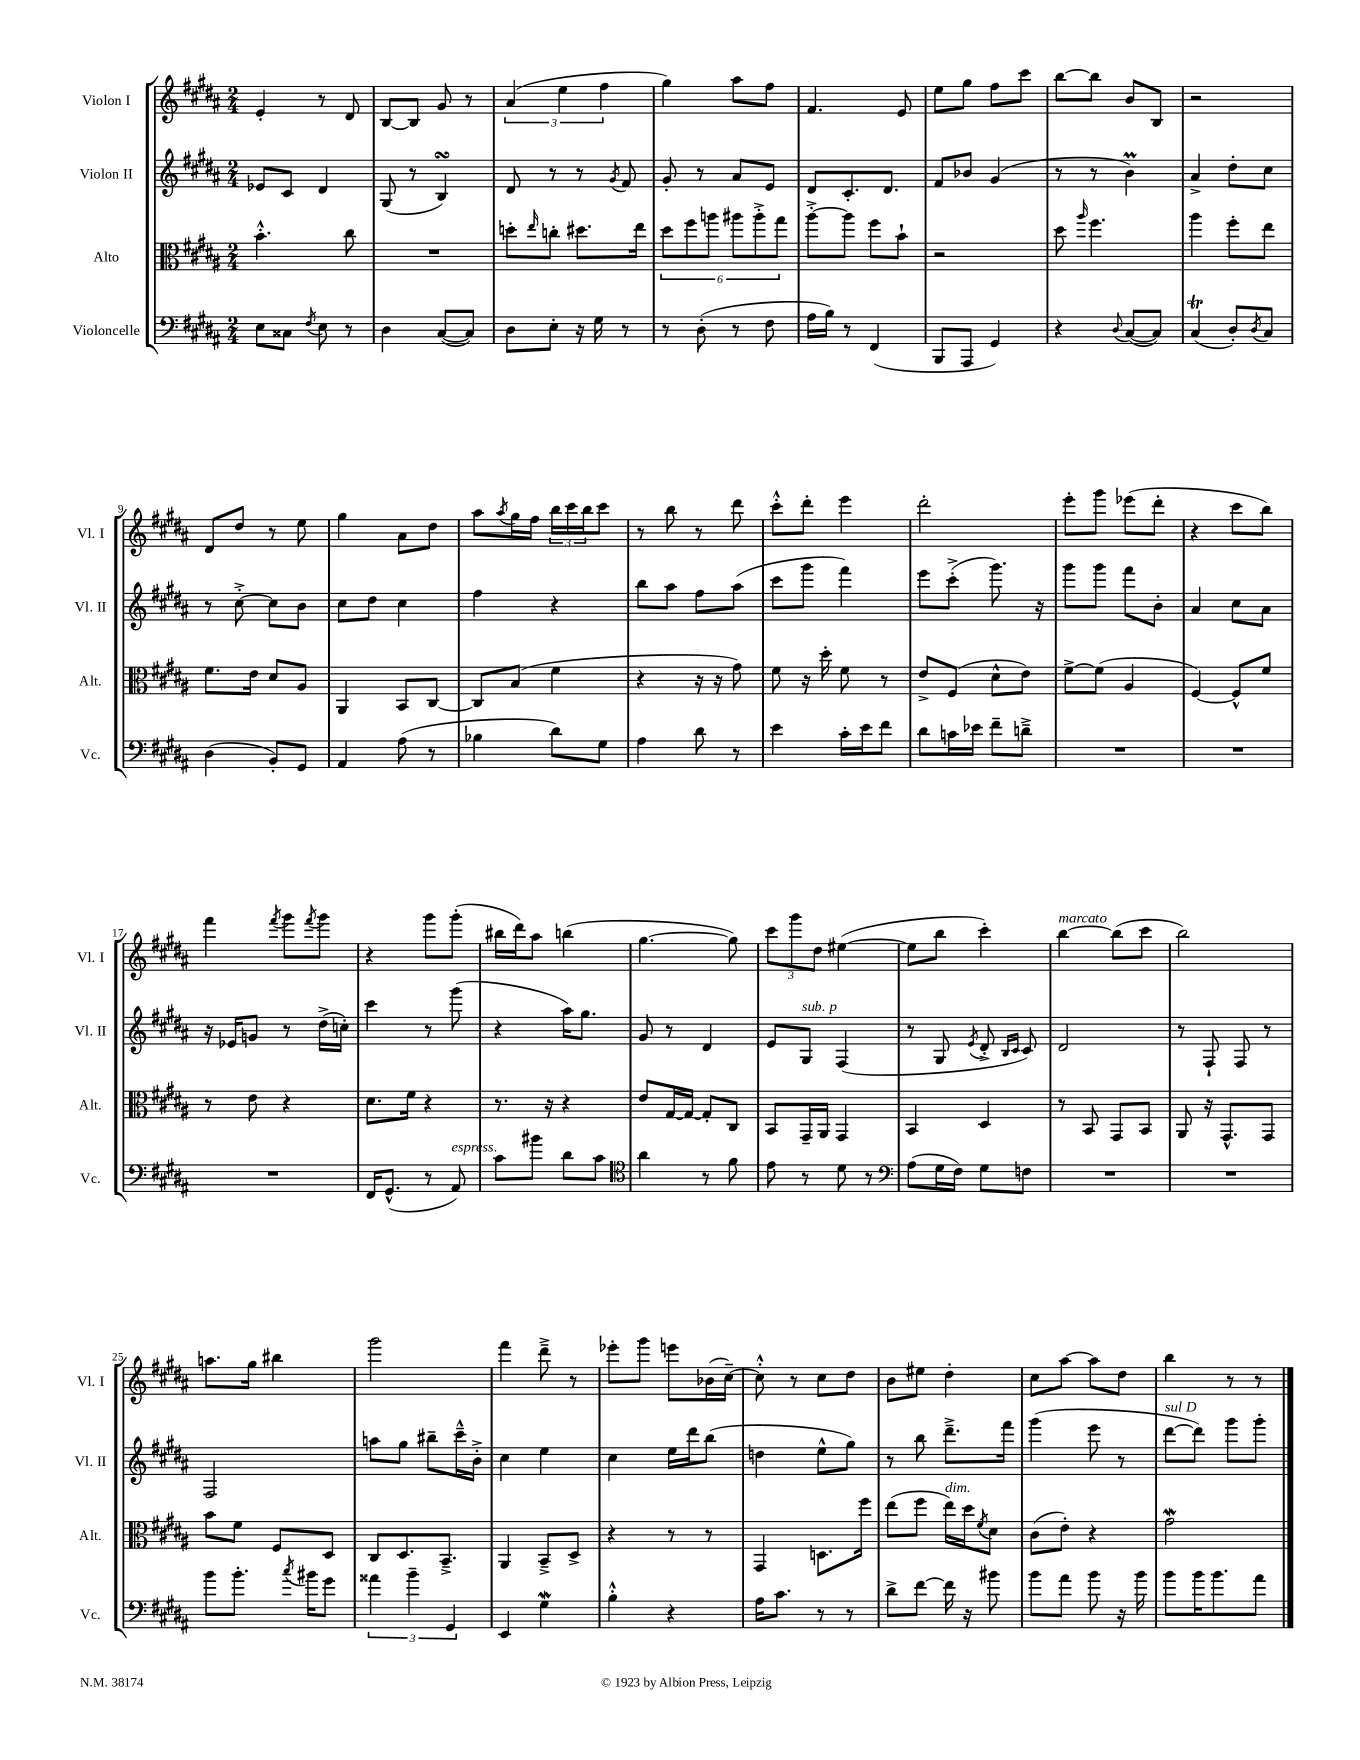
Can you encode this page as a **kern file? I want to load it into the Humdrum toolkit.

**kern	**kern	**kern	**kern
*part4	*part3	*part2	*part1
*staff4	*staff3	*staff2	*staff1
*I"Violoncelle	*I"Alto	*I"Violon II	*I"Violon I
*I'Vc.	*I'Alt.	*I'Vl. II	*I'Vl. I
*clefF4	*clefC3	*clefG2	*clefG2
*k[f#c#g#d#a#]	*k[f#c#g#d#a#]	*k[f#c#g#d#a#]	*k[f#c#g#d#a#]
*M2/4	*M2/4	*M2/4	*M2/4
=1	=1	=1	=1
8E\L	4.b'^^\	8e-X/L	4e'/
8C##X\J	.	8c#/J	.
8qF#/	.	.	.
8E\	.	4d#/	8r
8r	8cc#\	.	8d#/
=2	=2	=2	=2
4D#\	2r	(8G#/	[8B/L
.	.	8r	8B/J]
([8C#/L	.	4BsSSs/)	8g#/
8C#/J])	.	.	8r
=3	=3	=3	=3
8D#\L	8ddn'\L	8d#/	(6a#/
.	16qqee/	.	.
8E'\J	8ccn'\J	8r	.
.	.	.	6ee\
16r	8.dd#X\L	8r	.
16G#\	.	.	.
.	.	.	6ff#\
.	.	8qg#/	.
8r	.	8f#/	.
.	16ee\Jk	.	.
=4	=4	=4	=4
8r	12dd#\L	8g#'/	4gg#\)
.	12ff#\	.	.
(8D#'\	.	8r	.
.	12aan\J	.	.
8r	12aa#X\L	8a#/L	8aa#\L
.	12aa#'^\	.	.
8F#\	.	8e/J	8ff#\J
.	12gg#\J	.	.
=5	=5	=5	=5
16A#\LL	[8aa#'^\L	8d#/L	4.f#/
16B\JJ)	.	.	.
8r	8aa#\J]	8.c#'/	.
(4FF#/	8ff#\L	.	.
.	.	8.d#/J	.
.	8b`\J	.	8e/
=6	=6	=6	=6
8BBB/L	2r	8f#/L	8ee\L
8AAA#/J	.	8b-X/J	8gg#\J
4GG#/)	.	(4g#/	8ff#\L
.	.	.	8ccc#\J
=7	=7	=7	=7
4r	8dd#\	8r	[8bb\L
.	16qqaa#/	.	.
.	4.ff#\	8r	8bb\J]
8qqD#/	.	.	.
([8C#/L	.	4bM\)	8b/L
8C#/J])	.	.	8B/J
=8	=8	=8	=8
(4C#T/	4aa#\	4a#^/	2r
8D#'/L)	8ff#'\L	8dd#'\L	.
8qD#/	.	.	.
8C#/J	8ee\J	8cc#\J	.
!!LO:LB:g=z
=9	=9	=9	=9
(4D#\	8.f#\L	8r	8d#/L
.	.	[8cc#'^\	8dd#/J
.	16e\Jk	.	.
8BB'/L)	8d#/L	8cc#\L]	8r
8GG#/J	8A#/J	8b\J	8ee\
=10	=10	=10	=10
4AA#/	4AA#/	8cc#\L	4gg#\
.	.	8dd#\J	.
(8A#\	8BB/L	4cc#\	8a#\L
8r	[8C#/J	.	8dd#\J
=11	=11	=11	=11
4B-X\	8C#/L]	4ff#\	8aa#\L
.	.	.	8qaa#/
.	(8B/J	.	16gg#\L
.	.	.	16ff#\JJ
8d#\L)	4f#\	4r	24bb\LL
.	.	.	24ccc#\
.	.	.	24bb\J
8G#\J	.	.	8ccc#\J
=12	=12	=12	=12
4A#\	4r	8bb\L	8r
.	.	8aa#\J	8bb\
8d#\	16r	8ff#\L	8r
.	16r	.	.
8r	8g#\)	(8aa#\J	8ddd#\
=13	=13	=13	=13
4e\	8f#\	8ccc#\L	8ccc#'^^\L
.	16r	8ggg#\J	8ddd#'\J
.	16dd#'\	.	.
16c#'\LL	8f#\	4fff#\)	4eee\
16e\J	.	.	.
8f#\J	8r	.	.
=14	=14	=14	=14
8d#\L	8e^/L	8eee\L	2ddd#'\
16cn\L	(8F#/J	(8ccc#'^\J	.
16e-X\JJ	.	.	.
8f#~\L	8d#^^\L	8.ggg#\)	.
8dn~^\J	8e\J)	.	.
.	.	16r	.
=15	=15	=15	=15
2r	[8f#^\L	8ggg#\L	8eee'\L
.	(8f#\J]	8ggg#\J	8ggg#\J
.	4A#/	8fff#\L	(8eee-X\L
.	.	8b'\J	8ddd#'\J
=16	=16	=16	=16
2r	[4F#/)	4a#/	4r
.	8F#^^/L]	8cc#\L	8ccc#\L
.	8f#/J	8a#\J	8bb\J)
!!LO:LB:g=z
=17	=17	=17	=17
2r	8r	16r	4fff#\
.	.	16e-X/KL	.
.	8e\	8gn/J	.
.	.	.	8qfff#/
.	4r	8r	8ggg#\L
.	.	.	8qfff#/
.	.	(16dd#^\LL	8ggg#\J
.	.	16ccn'\JJ)	.
=18	=18	=18	=18
16FF#/KL	8.d#\L	4ccc#\	4r
(8.GG#^^/J	.	.	.
.	16f#\Jk	.	.
8r	4r	8r	8ggg#\L
!LO:TX:a:i:t=espress.	!	!	!
8AA#/)	.	(8ggg#\	(8ggg#'\J
=19	=19	=19	=19
8c#\L	8.r	4r	16bb#X\LL
.	.	.	16ddd#\J)
8b#X\J	.	.	8aa#\J
.	16r	.	.
8d#\L	4r	16aa#\KL)	(4bbn\
.	.	8.gg#\J	.
8c#\J	.	.	.
=20	=20	=20	=20
*clefC4	*	*	*
4a#\	8e/L	8g#/	[4.gg#\
.	[16G#/L	8r	.
.	16G#/JJ_	.	.
8r	8G#'/L]	4d#/	.
8f#\	8C#/J	.	8gg#\])
=21	=21	=21	=21
8e\	8BB/L	8e/L	12ccc#\L
.	.	.	12ggg#\
!	!	!LO:TX:a:i:t=sub. p	!
8r	16GG#~/L	8G#/J	.
.	.	.	12dd#\J
.	16AA#/JJ	.	.
8d#\	4GG#/	(4F#/	([4ee#X\
8r	.	.	.
=22	=22	=22	=22
*clefF4	*	*	*
(8A#\L	4BB/	8r	8ee#\L]
16G#\L	.	8G#/	8bb\J
16F#\JJ)	.	.	.
.	.	8qe/	.
8G#\L	4D#/	8d#'^/	4ccc#'\)
.	.	16qqB/LL	.
.	.	16qqc#/JJ	.
8Fn\J	.	8c#/)	.
=23	=23	=23	=23
!	!	!	!LO:TX:a:i:t=marcato
2r	8r	2d#/	[4bb\
.	8BB/	.	.
.	8GG#/L	.	(8bb\L]
.	8BB/J	.	8ccc#\J
=24	=24	=24	=24
2r	8AA#/	8r	2bb\)
.	16r	8F#`/	.
.	8.GG#^^/L	.	.
.	.	8F#/	.
.	8GG#/J	8r	.
!!LO:LB:g=z
=25	=25	=25	=25
8b\L	8b\L	2F#/	8.aan\L
8.b'\J	8f#\J	.	.
.	.	.	16gg#\Jk
.	8F#/L	.	4bb#X\
8qcc#/	.	.	.
16b#X\KL	.	.	.
8g#\J	8D#/J	.	.
=26	=26	=26	=26
6a##X\	8C#/L	8aan\L	2ggg#\
.	8.D#/	8gg#\J	.
6b~\	.	.	.
.	.	8bb#X~\L	.
.	8.BB~^/J	.	.
6GG#/	.	.	.
.	.	16ccc#~^^\L	.
.	.	16b'^\JJ	.
=27	=27	=27	=27
4EE/	4AA#/	4cc#\	4fff#\
4G#W\	8BB~^/L	4ee\	8ddd#~^\
.	8D#^/J	.	8r
=28	=28	=28	=28
4B'^^\	4r	4cc#\	8eee-X'\L
.	.	.	8ggg#\J
4r	8r	16ee\LL	8eeen\L
.	.	16ddd#\J	.
.	8r	(8bb\J	(16b-X\L
.	.	.	[16cc#~\JJ)
=29	=29	=29	=29
16A#\KL	4GG#/	4ddn\	8cc#'^^\]
8.c#\J	.	.	.
.	.	.	8r
8r	8.Dn\L	8ee^^\L	8cc#\L
8r	.	8gg#\J)	8dd#\J
.	16ff#\Jk	.	.
=30	=30	=30	=30
8d#^\L	(8ee\L	8r	8b\L
[8f#\J	8ff#\J	8bb\	8ee#X\J
!	!LO:TX:a:i:t=dim.	!	!
16f#\]	16ee\LL)	8.ddd#~^\L	4dd#'\
16r	16dd#\J	.	.
.	8qf#/	.	.
8b#X\	8d#\J	.	.
.	.	16fff#\Jk	.
=31	=31	=31	=31
8b\L	(8c#\L	(4ggg#\	8cc#\L
8a#\J	8e'\J)	.	[8aa#\J
8b\	4r	8eee\	8aa#\L]
16r	.	8r	8dd#\J
16b\	.	.	.
=32	=32	=32	=32
!	!	!LO:TX:a:i:t=sul D	!
8b\L	2g#W\	[8ddd#\L	4bb\
16b\K	.	8ddd#\J])	.
8.b\	.	.	.
.	.	8ggg#\L	8r
8a#\J	.	8ggg#'\J	8r
==	==	==	==
*-	*-	*-	*-
